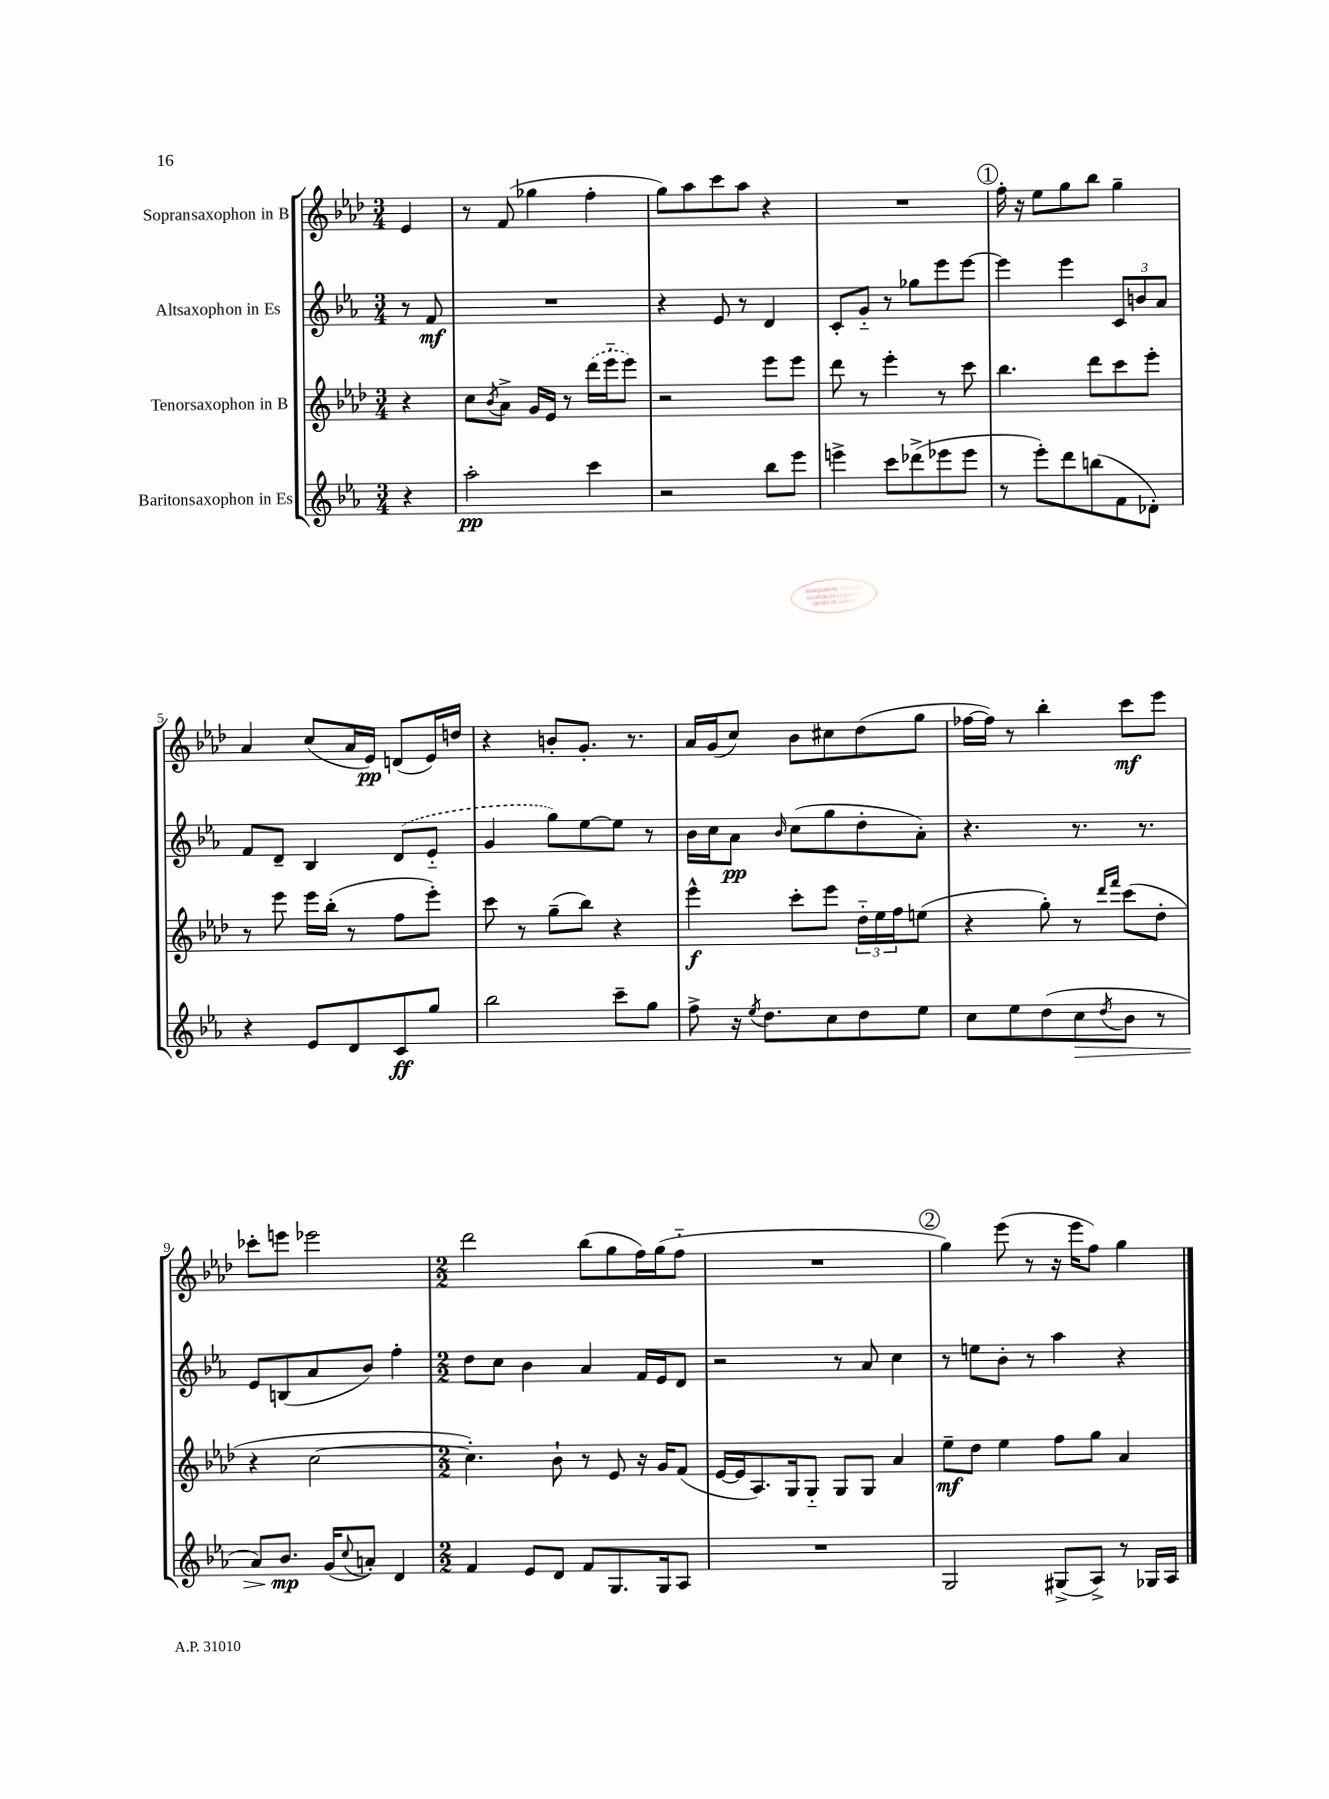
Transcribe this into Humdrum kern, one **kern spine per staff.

**kern	**dynam	**kern	**dynam	**kern	**dynam	**kern	**dynam
*part4	*part4	*part3	*part3	*part2	*part2	*part1	*part1
*staff4	*staff4	*staff3	*staff3	*staff2	*staff2	*staff1	*staff1
*I"Baritonsaxophon in Es	*	*I"Tenorsaxophon in B	*	*I"Altsaxophon in Es	*	*I"Sopransaxophon in B	*
*clefG2	*	*clefG2	*	*clefG2	*	*clefG2	*
*k[b-e-a-]	*	*k[b-e-a-d-]	*	*k[b-e-a-]	*	*k[b-e-a-d-]	*
*M3/4	*	*M3/4	*	*M3/4	*	*M3/4	*
=	=	=	=	=	=	=	=
4r	.	4r	.	8r	.	4e-/	.
.	.	.	.	8f/	mf	.	.
=1	=1	=1	=1	=1	=1	=1	=1
2aa-'\	pp	8cc\L	.	2.r	.	8r	.
.	.	8qb-/	.	.	.	.	.
.	.	8a-^\J	.	.	.	(8f/	.
.	.	16g/LL	.	.	.	4gg-X\	.
.	.	16e-/JJ	.	.	.	.	.
.	.	8r	.	.	.	.	.
4ccc\	.	(16ddd-\LL	.	.	.	4ff'\	.
.	.	16eee-\J	.	.	.	.	.
.	.	8eee-\J)	.	.	.	.	.
=2	=2	=2	=2	=2	=2	=2	=2
2r	.	2r	.	4r	.	8gg\L)	.
.	.	.	.	.	.	8aa-\	.
.	.	.	.	8e-/	.	8ccc\	.
.	.	.	.	8r	.	8aa-\J	.
8bb-\L	.	8eee-\L	.	4d/	.	4r	.
8eee-\J	.	8eee-\J	.	.	.	.	.
=3	=3	=3	=3	=3	=3	=3	=3
4eeen^\	.	8ddd-\	.	8c'/L	.	2.r	.
.	.	8r	.	8g/J	.	.	.
8ccc\L	.	4eee-'\	.	8r	.	.	.
(8ddd-X^\	.	.	.	8gg-X\L	.	.	.
8eee-X\	.	8r	.	8eee-\	.	.	.
8eee-\J	.	8ccc\	.	[8eee-\J	.	.	.
!!LO:REH:place=s1:t=1
=4	=4	=4	=4	=4	=4	=4	=4
8r	.	4.bb-\	.	4eee-\]	.	16ff'\	.
.	.	.	.	.	.	16r	.
8eee-'\L)	.	.	.	.	.	8ee-\L	.
8ddd\	.	.	.	4eee-\	.	8gg\	.
(8bbn\	.	8ddd-\L	.	.	.	8bb-\J	.
8f\	.	8ccc\	.	12c/L	.	4gg~\	.
.	.	.	.	12bn/	.	.	.
8d-X'\J)	.	8eee-'\J	.	.	.	.	.
.	.	.	.	12a-/J	.	.	.
!!LO:LB:g=z
=5	=5	=5	=5	=5	=5	=5	=5
4r	.	8r	.	8f/L	.	4a-/	.
.	.	8eee-\	.	8d~/J	.	.	.
8e-/L	.	16eee-\LL	.	4B-/	.	(8cc/L	.
.	.	(16bb-'\JJ	.	.	.	.	.
8d/	.	8r	.	.	.	16a-/L	.
.	.	.	.	.	.	16e-/JJ)	pp
8c/	ff	8ff\L	.	(8d/L	.	(8dn/L	.
8gg/J	.	8eee-'\J)	.	8e-/J	.	16e-/L)	.
.	.	.	.	.	.	16ddn/JJ	.
=6	=6	=6	=6	=6	=6	=6	=6
2bb-\	.	8ccc\	.	4g/	.	4r	.
.	.	8r	.	.	.	.	.
.	.	(8gg~\L	.	8gg\L)	.	8bn'/L	.
.	.	8bb-\J)	.	[8ee-\	.	8.g'/J	.
8ccc~\L	.	4r	.	8ee-\J]	.	.	.
.	.	.	.	.	.	8.r	.
8gg\J	.	.	.	8r	.	.	.
=7	=7	=7	=7	=7	=7	=7	=7
8ff^\	.	4eee-^^\	f	16b-\LL	.	16a-/LL	.
.	.	.	.	16cc\J	.	(16g/J	.
16r	.	.	.	8a-\J	pp	8cc/J)	.
8qee-/	.	.	.	.	.	.	.
8.dd\L	.	.	.	.	.	.	.
.	.	.	.	16qqb-/	.	.	.
.	.	8ccc'\L	.	(8cc\L	.	8b-\L	.
8cc\	.	8eee-\J	.	8gg\	.	8cc#X\	.
8dd\	.	24dd-\LL	.	8dd'\	.	(8dd-\	.
.	.	24ee-\	.	.	.	.	.
.	.	24ff\J	.	.	.	.	.
8ee-\J	.	(8een\J	.	8a-'\J)	.	8gg\J	.
=8	=8	=8	=8	=8	=8	=8	=8
8cc\L	.	4r	.	4.r	.	[16ff-X\LL	.
.	.	.	.	.	.	16ff-\JJ])	.
8ee-\	.	.	.	.	.	8r	.
(8dd\	.	8gg'\)	.	.	.	4bb-'\	.
!	!LO:HP:b	!	!	!	!	!	!
8cc\	>	8r	.	8.r	.	.	.
.	.	16qqddd-/LL	.	.	.	.	.
8qdd/	.	16qqfff/JJ	.	.	.	.	.
8b-\J	.	(8ccc\L	.	.	.	8ccc\L	mf
.	.	.	.	8.r	.	.	.
8r	.	8dd-'\J	.	.	.	8eee-\J	.
!!LO:LB:g=z
=9	=9	=9	=9	=9	=9	=9	=9
8a-/L)	.	4r	.	8e-/L	.	8ccc-X'\L	.
8.b-/J	mp	.	.	(8Bn/	.	8eeen\J	.
.	.	[2cc\	.	8a-/	.	2eee-X\	.
(16g/KL	]	.	.	.	.	.	.
8qqcc/	.	.	.	.	.	.	.
8an'/J)	.	.	.	8b-/J)	.	.	.
4d/	.	.	.	4ff'\	.	.	.
=10	=10	=10	=10	=10	=10	=10	=10
*M2/2	*	*M2/2	*	*M2/2	*	*M2/2	*
4f/	.	4.cc'\])	.	8dd\L	.	2ddd-\	.
.	.	.	.	8cc\J	.	.	.
8e-/L	.	.	.	4b-\	.	.	.
8d/J	.	8b-`\	.	.	.	.	.
8f/L	.	8r	.	4a-/	.	(8bb-\L	.
8.G/	.	8e-/	.	.	.	8gg\	.
.	.	16r	.	16f/LL	.	16ff\L)	.
16G/k	.	16g/KL	.	16e-/J	.	(16gg\J	.
8A-/J	.	(8f/J	.	8d/J	.	8ff\J	.
=11	=11	=11	=11	=11	=11	=11	=11
1r	.	[16e-/LL	.	2r	.	1r	.
.	.	16e-/J]	.	.	.	.	.
.	.	8.A-/)	.	.	.	.	.
.	.	16G/k	.	.	.	.	.
.	.	8G/J	.	.	.	.	.
.	.	8G/L	.	8r	.	.	.
.	.	8G/J	.	8a-/	.	.	.
.	.	4a-/	.	4cc\	.	.	.
!!LO:REH:place=s1:t=2
=12	=12	=12	=12	=12	=12	=12	=12
2G/	.	8ee-~\L	mf	8r	.	4gg\)	.
.	.	8dd-\J	.	8een\L	.	.	.
.	.	4ee-\	.	8b-'\J	.	(8eee-\	.
.	.	.	.	8r	.	8r	.
(8G#X^/L	.	8ff\L	.	4aa-\	.	16r	.
.	.	.	.	.	.	16eee-\KL	.
8A-^/J)	.	8gg\J	.	.	.	8ff\J)	.
8r	.	4a-/	.	4r	.	4gg\	.
16G-X/LL	.	.	.	.	.	.	.
16A-/JJ	.	.	.	.	.	.	.
==	==	==	==	==	==	==	==
*-	*-	*-	*-	*-	*-	*-	*-
